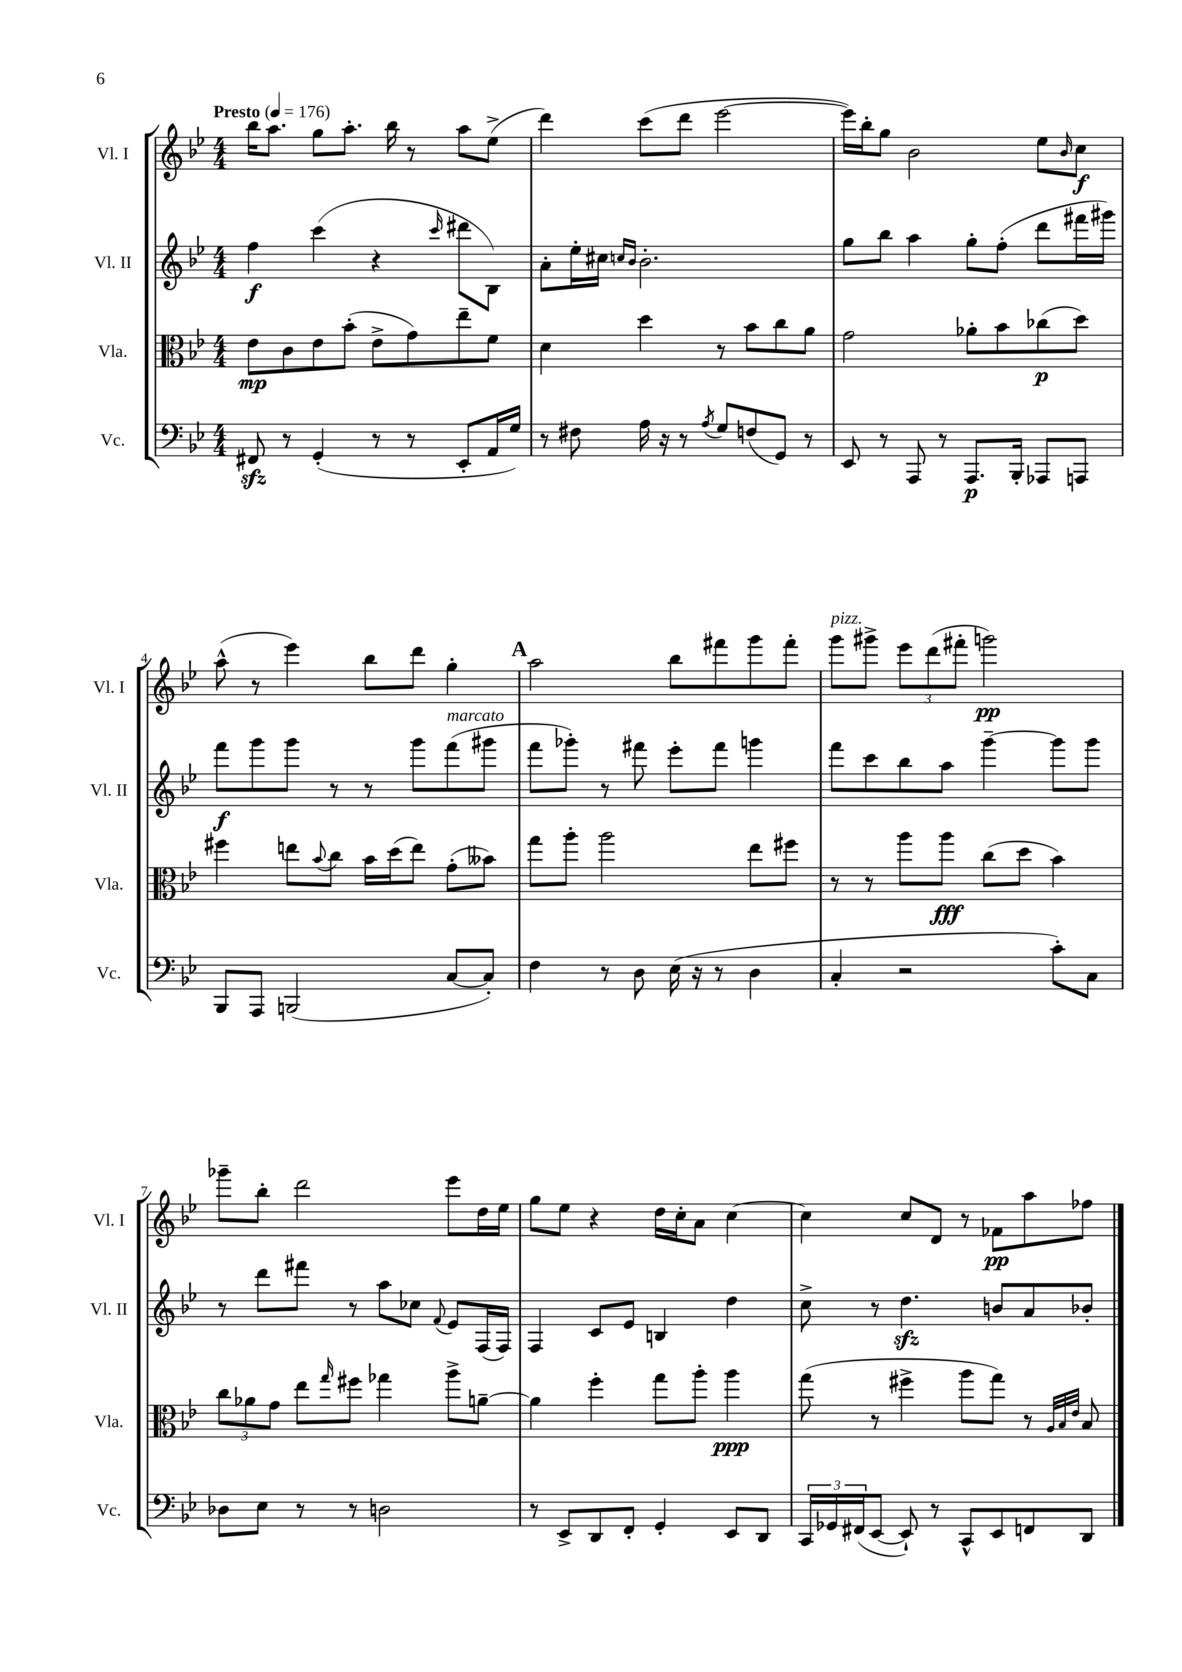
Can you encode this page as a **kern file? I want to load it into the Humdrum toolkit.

**kern	**dynam	**kern	**dynam	**kern	**dynam	**kern	**dynam
*part4	*part4	*part3	*part3	*part2	*part2	*part1	*part1
*staff4	*staff4	*staff3	*staff3	*staff2	*staff2	*staff1	*staff1
*I"Vc.	*	*I"Vla.	*	*I"Vl. II	*	*I"Vl. I	*
*I'Vc.	*	*I'Vla.	*	*I'Vl. II	*	*I'Vl. I	*
*clefF4	*	*clefC3	*	*clefG2	*	*clefG2	*
*k[b-e-]	*	*k[b-e-]	*	*k[b-e-]	*	*k[b-e-]	*
*M4/4	*	*M4/4	*	*M4/4	*	*M4/4	*
*MM176	*	*MM176	*	*MM176	*	*MM176	*
=1	=1	=1	=1	=1	=1	=1	=1
!	!	!	!	!	!	!LO:TX:a:B:t=Presto	!
8FF#Xzz/	.	8e-\L	mp	4ff\	f	16bb-\KL	.
.	.	.	.	.	.	8.aa\J	.
8r	.	8c\	.	.	.	.	.
(4GG'/	.	8e-\	.	(4ccc\	.	8gg\L	.
.	.	(8b-'\J	.	.	.	8.aa'\J	.
8r	.	8e-^\L	.	4r	.	.	.
.	.	.	.	.	.	16bb-\	.
8r	.	8g\)	.	.	.	8r	.
.	.	.	.	16qqccc/	.	.	.
8EE-'/L	.	8ee-~\	.	8ddd#X\L	.	8aa\L	.
16AA/L	.	8f\J	.	8B-\J)	.	(8ee-^\J	.
16G/JJ)	.	.	.	.	.	.	.
=2	=2	=2	=2	=2	=2	=2	=2
8r	.	4d\	.	8a'\L	.	4ddd\)	.
8F#X\	.	.	.	16ee-'\L	.	.	.
.	.	.	.	16cc#X\JJ	.	.	.
.	.	.	.	16qqccn/LL	.	.	.
.	.	.	.	16qqb-/JJ	.	.	.
16A\	.	4dd\	.	2.b-'\	.	(8ccc\L	.
16r	.	.	.	.	.	.	.
8r	.	.	.	.	.	8ddd\J	.
8qA/	.	.	.	.	.	.	.
8G/L	.	8r	.	.	.	[2eee-\	.
(8Fn/	.	8b-\L	.	.	.	.	.
8GG/J)	.	8cc\	.	.	.	.	.
8r	.	8a\J	.	.	.	.	.
=3	=3	=3	=3	=3	=3	=3	=3
8EE-/	.	2g\	.	8gg\L	.	16eee-\LL])	.
.	.	.	.	.	.	16bb-'\J	.
8r	.	.	.	8bb-\J	.	8gg\J	.
8AAA/	.	.	.	4aa\	.	2b-\	.
8r	.	.	.	.	.	.	.
8.AAA/L	p	8a-X'\L	.	8gg'\L	.	.	.
.	.	8b-\	.	(8ff'\J	.	.	.
16BBB-'/Jk	.	.	.	.	.	.	.
8AAA-X/L	.	(8cc-X\	p	8ddd\L	.	8ee-\L	.
.	.	.	.	.	.	16qqb-/	.
8AAAn/J	.	8dd\J)	.	16fff#X\L	.	8cc\J	f
.	.	.	.	16ggg#X\JJ)	.	.	.
!!LO:LB:g=z
=4	=4	=4	=4	=4	=4	=4	=4
8BBB-/L	.	4ff#X\	.	8fff\L	f	(8aa^^\	.
8AAA/J	.	.	.	8ggg\	.	8r	.
(2BBBn/	.	8een\L	.	8ggg\J	.	4eee-\)	.
.	.	8qqb-/	.	.	.	.	.
.	.	8cc\J	.	8r	.	.	.
.	.	16b-\LL	.	8r	.	8bb-\L	.
.	.	(16dd\J	.	.	.	.	.
.	.	8ee\J)	.	8ggg\L	.	8ddd\J	.
!	!	!	!	!LO:TX:a:i:t=marcato	!	!	!
[8C/L	.	(8g'\L	.	(8fff\	.	4gg'\	.
8C'/J])	.	8b--X\J)	.	8ggg#X\J	.	.	.
!!LO:REH:place=s1:t=A
=5	=5	=5	=5	=5	=5	=5	=5
4F\	.	8gg\L	.	8fff\L	.	2aa\	.
.	.	8aa'\J	.	8ggg-X'\J)	.	.	.
8r	.	2aa\	.	8r	.	.	.
8D\	.	.	.	8fff#X\	.	.	.
(16E-\	.	.	.	8eee-'\L	.	8bb-\L	.
16r	.	.	.	.	.	.	.
8r	.	.	.	8fff#\J	.	8fff#X\	.
4D\	.	8ee-\L	.	4gggn\	.	8ggg\	.
.	.	8ff#X\J	.	.	.	8fff#'\J	.
=6	=6	=6	=6	=6	=6	=6	=6
!	!	!	!	!	!	!LO:TX:a:i:t=pizz.	!
4C'/	.	8r	.	8fff\L	.	8ggg\L	.
.	.	8r	.	8ccc\	.	8ggg#X^\J	.
2r	.	8aa\L	.	8bb-\	.	12eee-\L	.
.	.	.	.	.	.	(12ddd\	.
.	.	8aa\J	fff	8aa\J	.	.	.
.	.	.	.	.	.	12fff#X'\J	.
.	.	(8cc\L	.	[4ggg~\	.	2gggn\)	pp
.	.	8dd\J	.	.	.	.	.
8c'\L)	.	4b-\)	.	8ggg\L]	.	.	.
8C\J	.	.	.	8ggg\J	.	.	.
!!LO:LB:g=z
=7	=7	=7	=7	=7	=7	=7	=7
8D-X\L	.	12cc\L	.	8r	.	8ggg-X~\L	.
.	.	12a-X\	.	.	.	.	.
8E-\J	.	.	.	8ddd\L	.	8bb-'\J	.
.	.	12g\J	.	.	.	.	.
8r	.	8ee-\L	.	8fff#X\J	.	2ddd\	.
.	.	16qqgg/	.	.	.	.	.
8r	.	8ff#X\J	.	8r	.	.	.
2Dn\	.	4gg-X\	.	8aa\L	.	.	.
.	.	.	.	8cc-X\J	.	.	.
.	.	.	.	8qqf/	.	.	.
.	.	8aa^\L	.	8e-/L	.	8eee-\L	.
.	.	[8an~\J	.	(16F/L	.	16dd\L	.
.	.	.	.	16F/JJ)	.	16ee-\JJ	.
=8	=8	=8	=8	=8	=8	=8	=8
8r	.	4a\]	.	4F/	.	8gg\L	.
8EE-^/L	.	.	.	.	.	8ee-\J	.
8DD/	.	4ff'\	.	8c/L	.	4r	.
8FF'/J	.	.	.	8e-/J	.	.	.
4GG'/	.	8gg\L	.	4Bn/	.	16dd\LL	.
.	.	.	.	.	.	16cc'\J	.
.	.	8aa'\J	.	.	.	8a\J	.
8EE-/L	.	4aa\	ppp	4dd\	.	[4cc\	.
8DD/J	.	.	.	.	.	.	.
=9	=9	=9	=9	=9	=9	=9	=9
24CC/LL	.	(8gg\	.	8cc^\	.	4cc\]	.
24GG-X/	.	.	.	.	.	.	.
(24FF#X/J	.	.	.	.	.	.	.
[8EE-/J	.	8r	.	8r	.	.	.
8EE-`/])	.	4ff#X^\	.	4.ddzz\	.	8cc/L	.
8r	.	.	.	.	.	8d/J	.
8CC^^/L	.	8aa\L	.	.	.	8r	.
8EE-/	.	8gg\J)	.	8bn/L	.	8f-X\L	pp
8FFn/	.	8r	.	8a/	.	8aa\	.
.	.	32qqA/LLL	.	.	.	.	.
.	.	32qqB-/	.	.	.	.	.
.	.	32qqe-/JJJ	.	.	.	.	.
8DD/J	.	8B-/	.	8b-X'/J	.	8ff-X\J	.
==	==	==	==	==	==	==	==
*-	*-	*-	*-	*-	*-	*-	*-
